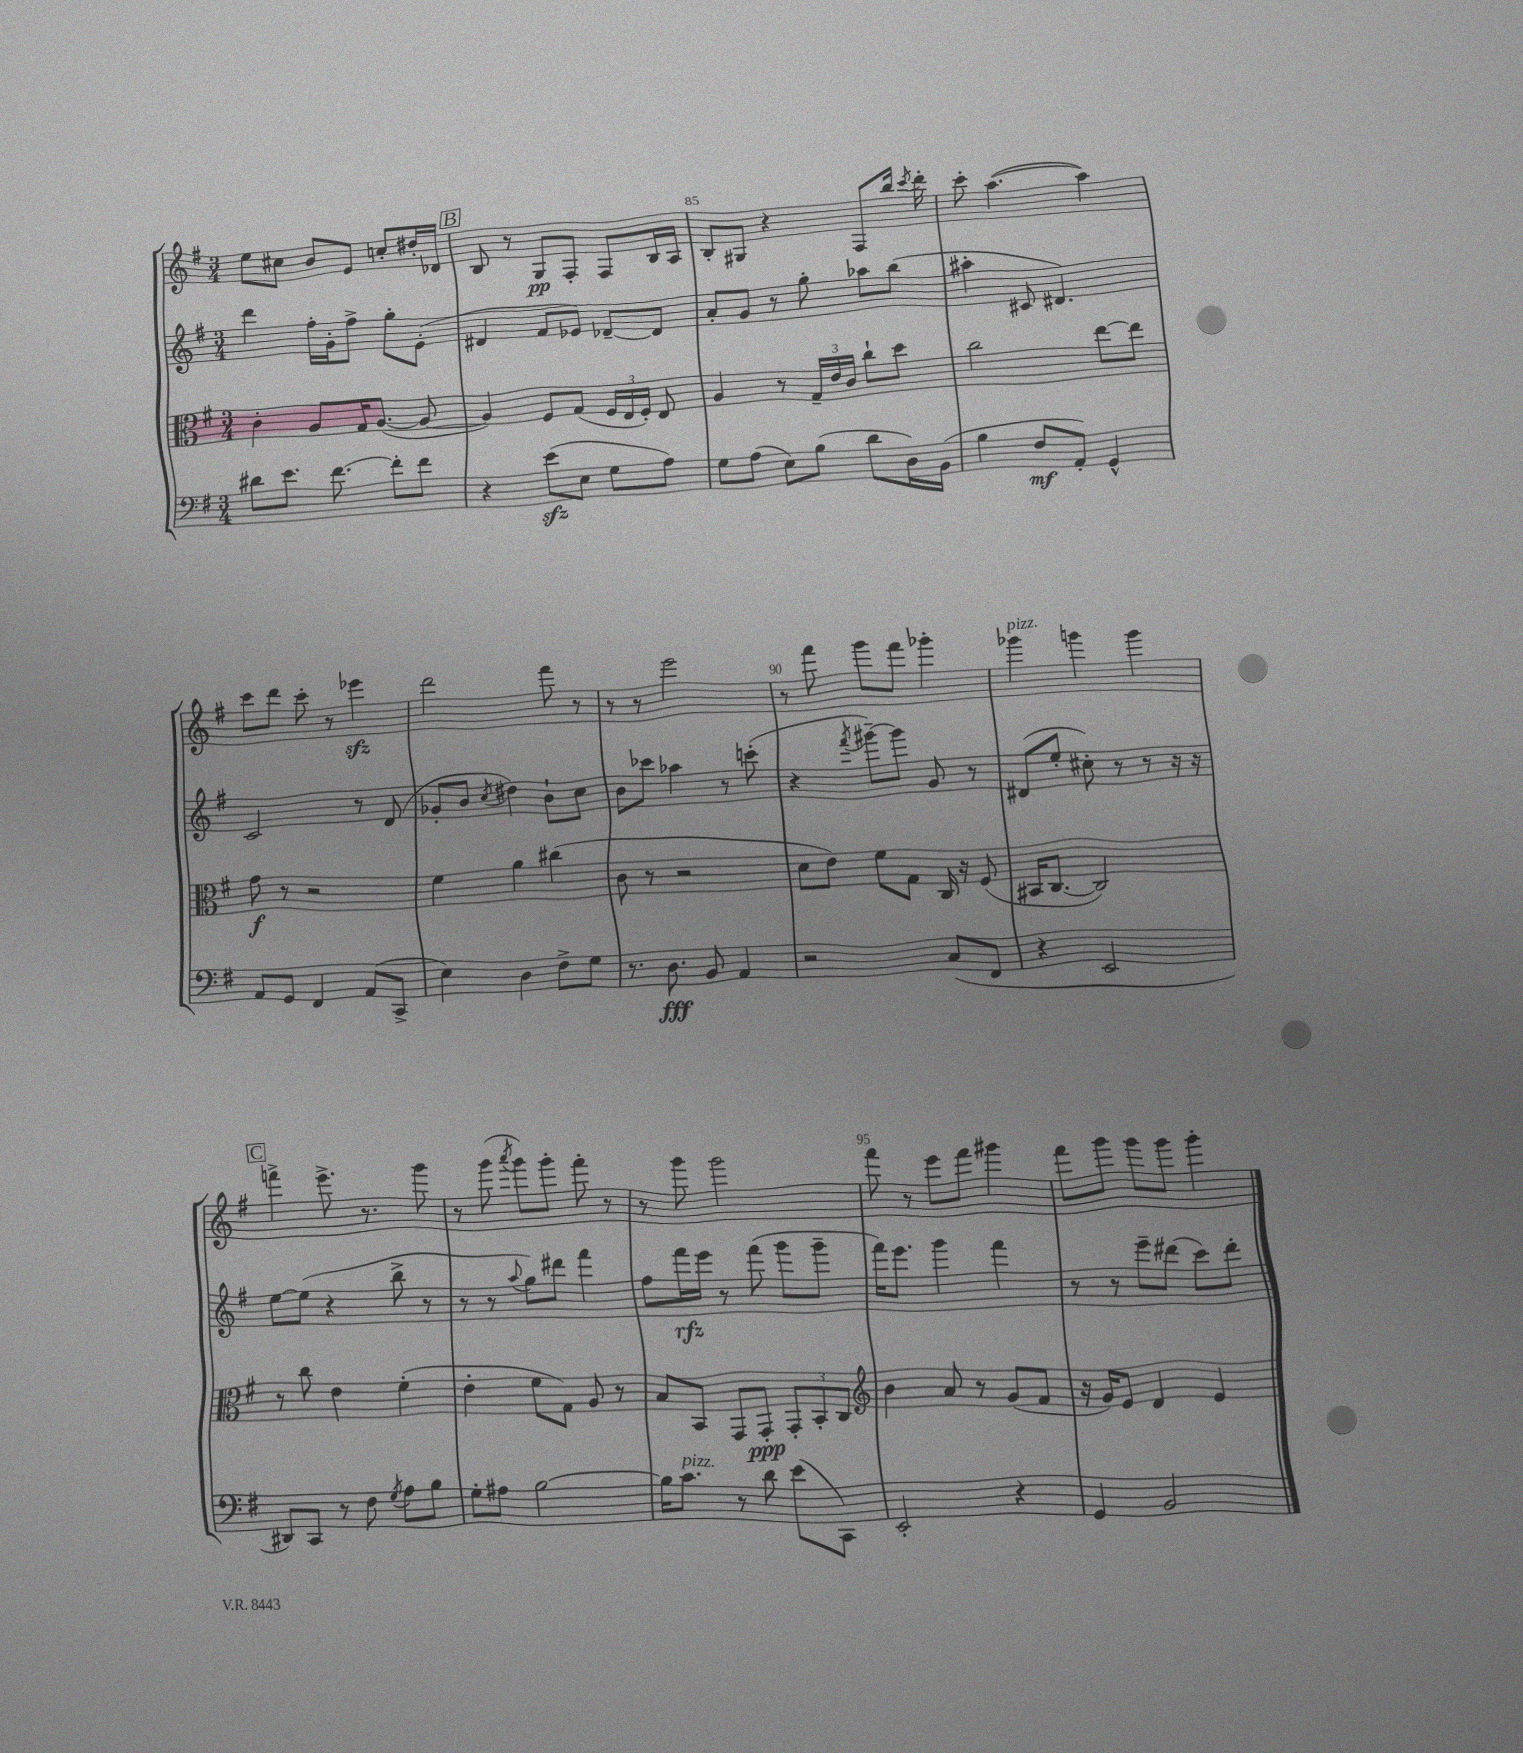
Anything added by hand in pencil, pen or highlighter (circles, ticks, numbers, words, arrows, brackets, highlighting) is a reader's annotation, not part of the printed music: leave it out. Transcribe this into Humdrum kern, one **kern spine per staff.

**kern	**dynam	**kern	**dynam	**kern	**dynam	**kern	**dynam
*part4	*part4	*part3	*part3	*part2	*part2	*part1	*part1
*staff4	*staff4	*staff3	*staff3	*staff2	*staff2	*staff1	*staff1
*clefF4	*	*clefC3	*	*clefG2	*	*clefG2	*
*k[f#]	*	*k[f#]	*	*k[f#]	*	*k[f#]	*
*M3/4	*	*M3/4	*	*M3/4	*	*M3/4	*
=83	=83	=83	=83	=83	=83	=83	=83
8d#X\L	.	4c'\	.	4ddd\	.	8ee\L	.
8.e\J	.	.	.	.	.	8cc#X\J	.
.	.	8A/L	.	16ff#'\LL	.	8b/L	.
[8.f#\	.	.	.	16g'\J	.	.	.
.	.	16G/K	.	8ff#^\J	.	8e/J	.
.	.	([8.A/J	.	.	.	.	.
8f#'\L]	.	.	.	8gg'\L	.	8ccn'/L	.
8f#\J	.	8A/_	.	(8e'\J	.	16dd#X'/L	.
.	.	.	.	.	.	16d-X/JJ	.
!!LO:REH:place=s1:t=B
=84	=84	=84	=84	=84	=84	=84	=84
4r	.	4A/])	.	4d#X/	.	8B/	.
.	.	.	.	.	.	8r	.
(8ezz\L	.	8F#/L	.	8f#/L	.	8G/L	pp
8E\J	.	(8G/J	.	8e-X/J)	.	8F#'/J	.
8G\L	.	24F#/LL	.	[8d-X~/L	.	8F#/L	.
.	.	24E/	.	.	.	.	.
.	.	24F#'/JJ)	.	.	.	.	.
8A\J)	.	8E/	.	8d-/J]	.	16B/L	.
.	.	.	.	.	.	16A/JJ	.
=85	=85	=85	=85	=85	=85	=85	=85
8G\L	.	4A/	.	8a'/L	.	8B'/L	.
(8A\J	.	.	.	8g/J	.	8G#X/J	.
8E\L)	.	8r	.	8r	.	4r	.
(8B\J	.	24G~/LL	.	8gg'\	.	.	.
.	.	24e/	.	.	.	.	.
.	.	24c/JJ	.	.	.	.	.
8d\L	.	8cc`\L	.	8aa-X\L	.	8F#/L	.
16D\L)	.	8dd\J	.	(8bb\J	.	16bb/Jk	.
.	.	.	.	.	.	8qccc/	.
(16BB\JJ	.	.	.	.	.	16ddd'\	.
=86	=86	=86	=86	=86	=86	=86	=86
4B\	.	2cc\	.	4aa#X'\	.	8ccc'\	.
.	.	.	.	.	.	([4.aa\	.
8F#/L	mf	.	.	8c#X/	.	.	.
8AA'/J)	.	.	.	4.d#X/)	.	.	.
4GG^^/	.	[8ee\L	.	.	.	4aa\])	.
.	.	8ee\J]	.	.	.	.	.
!!LO:LB:g=z
=87	=87	=87	=87	=87	=87	=87	=87
8AA/L	.	8g\	f	2c/	.	8ccc\L	.
8GG/J	.	8r	.	.	.	8ddd\J	.
4FF#/	.	2r	.	.	.	8ccc'\	.
.	.	.	.	.	.	8r	.
(8AA/L	.	.	.	8r	.	4eee-Xzz\	.
8CC^/J	.	.	.	(8d/	.	.	.
=88	=88	=88	=88	=88	=88	=88	=88
4E\)	.	4f#\	.	8g-X'/L	.	2ddd\	.
.	.	.	.	8b/J	.	.	.
.	.	.	.	8qcc/	.	.	.
4D\	.	4a\	.	4dd#X\)	.	.	.
8F#^\L	.	(4cc#X\	.	8b`\L	.	8fff#\	.
8G\J	.	.	.	8cc\J	.	8r	.
=89	=89	=89	=89	=89	=89	=89	=89
8.r	.	8c\	.	8b\L	.	8r	.
.	.	8r	.	8ccc-X\J	.	8r	.
8.D\	fff	.	.	.	.	.	.
.	.	2r	.	4aa-X\	.	2eee\	.
8BB/	.	.	.	.	.	.	.
4AA/	.	.	.	8r	.	.	.
.	.	.	.	(8cccn'\	.	.	.
=90	=90	=90	=90	=90	=90	=90	=90
2r	.	8d\L	.	4r	.	8r	.
.	.	8e\J)	.	.	.	8fff#\	.
.	.	.	.	8qfff#/	.	.	.
.	.	8f#\L	.	[8ggg#X~\L)	.	8ggg\L	.
.	.	8G\J	.	8ggg#\J]	.	8fff#\J	.
(8C/L	.	16C/	.	8g/	.	4ggg-X'\	.
.	.	16r	.	.	.	.	.
8FF#/J	.	(8F#/	.	8r	.	.	.
=91	=91	=91	=91	=91	=91	=91	=91
!	!	!	!	!	!	!LO:TX:a:i:t=pizz.	!
4r	.	16BB#X/KL	.	(8d#X/L	.	4ggg-X\	.
.	.	[8.C/J	.	.	.	.	.
.	.	.	.	8ee'/J	.	.	.
2EE/	.	2C/])	.	8cc#X'\)	.	4gggn\	.
.	.	.	.	8r	.	.	.
.	.	.	.	8r	.	4ggg\	.
.	.	.	.	16r	.	.	.
.	.	.	.	16r	.	.	.
!!LO:LB:g=z
!!LO:REH:place=s1:t=C
=92	=92	=92	=92	=92	=92	=92	=92
8DD#X/L)	.	8r	.	[8ee\L	.	4fffn^\	.
8CC/J	.	8cc\	.	(8ee\J]	.	.	.
8r	.	4e\	.	4r	.	8.eee^\	.
8F#\	.	.	.	.	.	.	.
.	.	.	.	.	.	8.r	.
8qG/	.	.	.	.	.	.	.
8A\L	.	(4f#'\	.	8bb^\	.	.	.
8B\J	.	.	.	8r	.	8ggg\	.
=93	=93	=93	=93	=93	=93	=93	=93
8G'\L	.	4e'\	.	8r	.	8r	.
8A#X\J	.	.	.	8r	.	(8ggg\	.
.	.	.	.	8qqaa/	.	8qaaa/	.
[2B\	.	8f#\L	.	8gg\L)	.	8ggg\L)	.
.	.	8G\J)	.	8ddd#X\J	.	8ggg'\J	.
.	.	8A/	.	4fff#\	.	8fff#'\	.
.	.	8r	.	.	.	8r	.
=94	=94	=94	=94	=94	=94	=94	=94
16B\KL]	.	8B/L	.	8ff#\L	.	8r	.
!LO:TX:a:i:t=pizz.	!	!	!	!	!	!	!
8.c\J	.	.	.	.	.	.	.
.	.	8BB/J	.	16fff#\L	rfz	8ggg\	.
.	.	.	.	16eee\JJ	.	.	.
8r	.	8GG/L	.	8r	.	2ggg\	.
8d\	.	8GG'/J	ppp	(8fff#\	.	.	.
(8e\L	.	12GG'/L	.	8ggg\L	.	.	.
.	.	12BB'/	.	.	.	.	.
8CC\J)	.	.	.	8ggg~\J	.	.	.
.	.	12C/J	.	.	.	.	.
=95	=95	=95	=95	=95	=95	=95	=95
*	*	*clefG2	*	*	*	*	*
2EE'/	.	4b\	.	16fff#\KL)	.	8fff#\	.
.	.	.	.	8.eee\J	.	.	.
.	.	.	.	.	.	8r	.
.	.	8a/	.	4ggg\	.	8eee\L	.
.	.	8r	.	.	.	8fff#\J	.
4r	.	(8g/L	.	4fff#\	.	4ggg#X\	.
.	.	8f#/J	.	.	.	.	.
=96	=96	=96	=96	=96	=96	=96	=96
4GG/	.	16r	.	8r	.	8fff#\L	.
.	.	16g/KL)	.	.	.	.	.
.	.	8e/J	.	8r	.	8ggg\J	.
2BB/	.	4d/	.	8eee~\L	.	8ggg\L	.
.	.	.	.	(8ddd#X\J	.	8ggg\J	.
.	.	4e/	.	8ccc\L)	.	4ggg'\	.
.	.	.	.	8ddd#'\J	.	.	.
==	==	==	==	==	==	==	==
*-	*-	*-	*-	*-	*-	*-	*-
